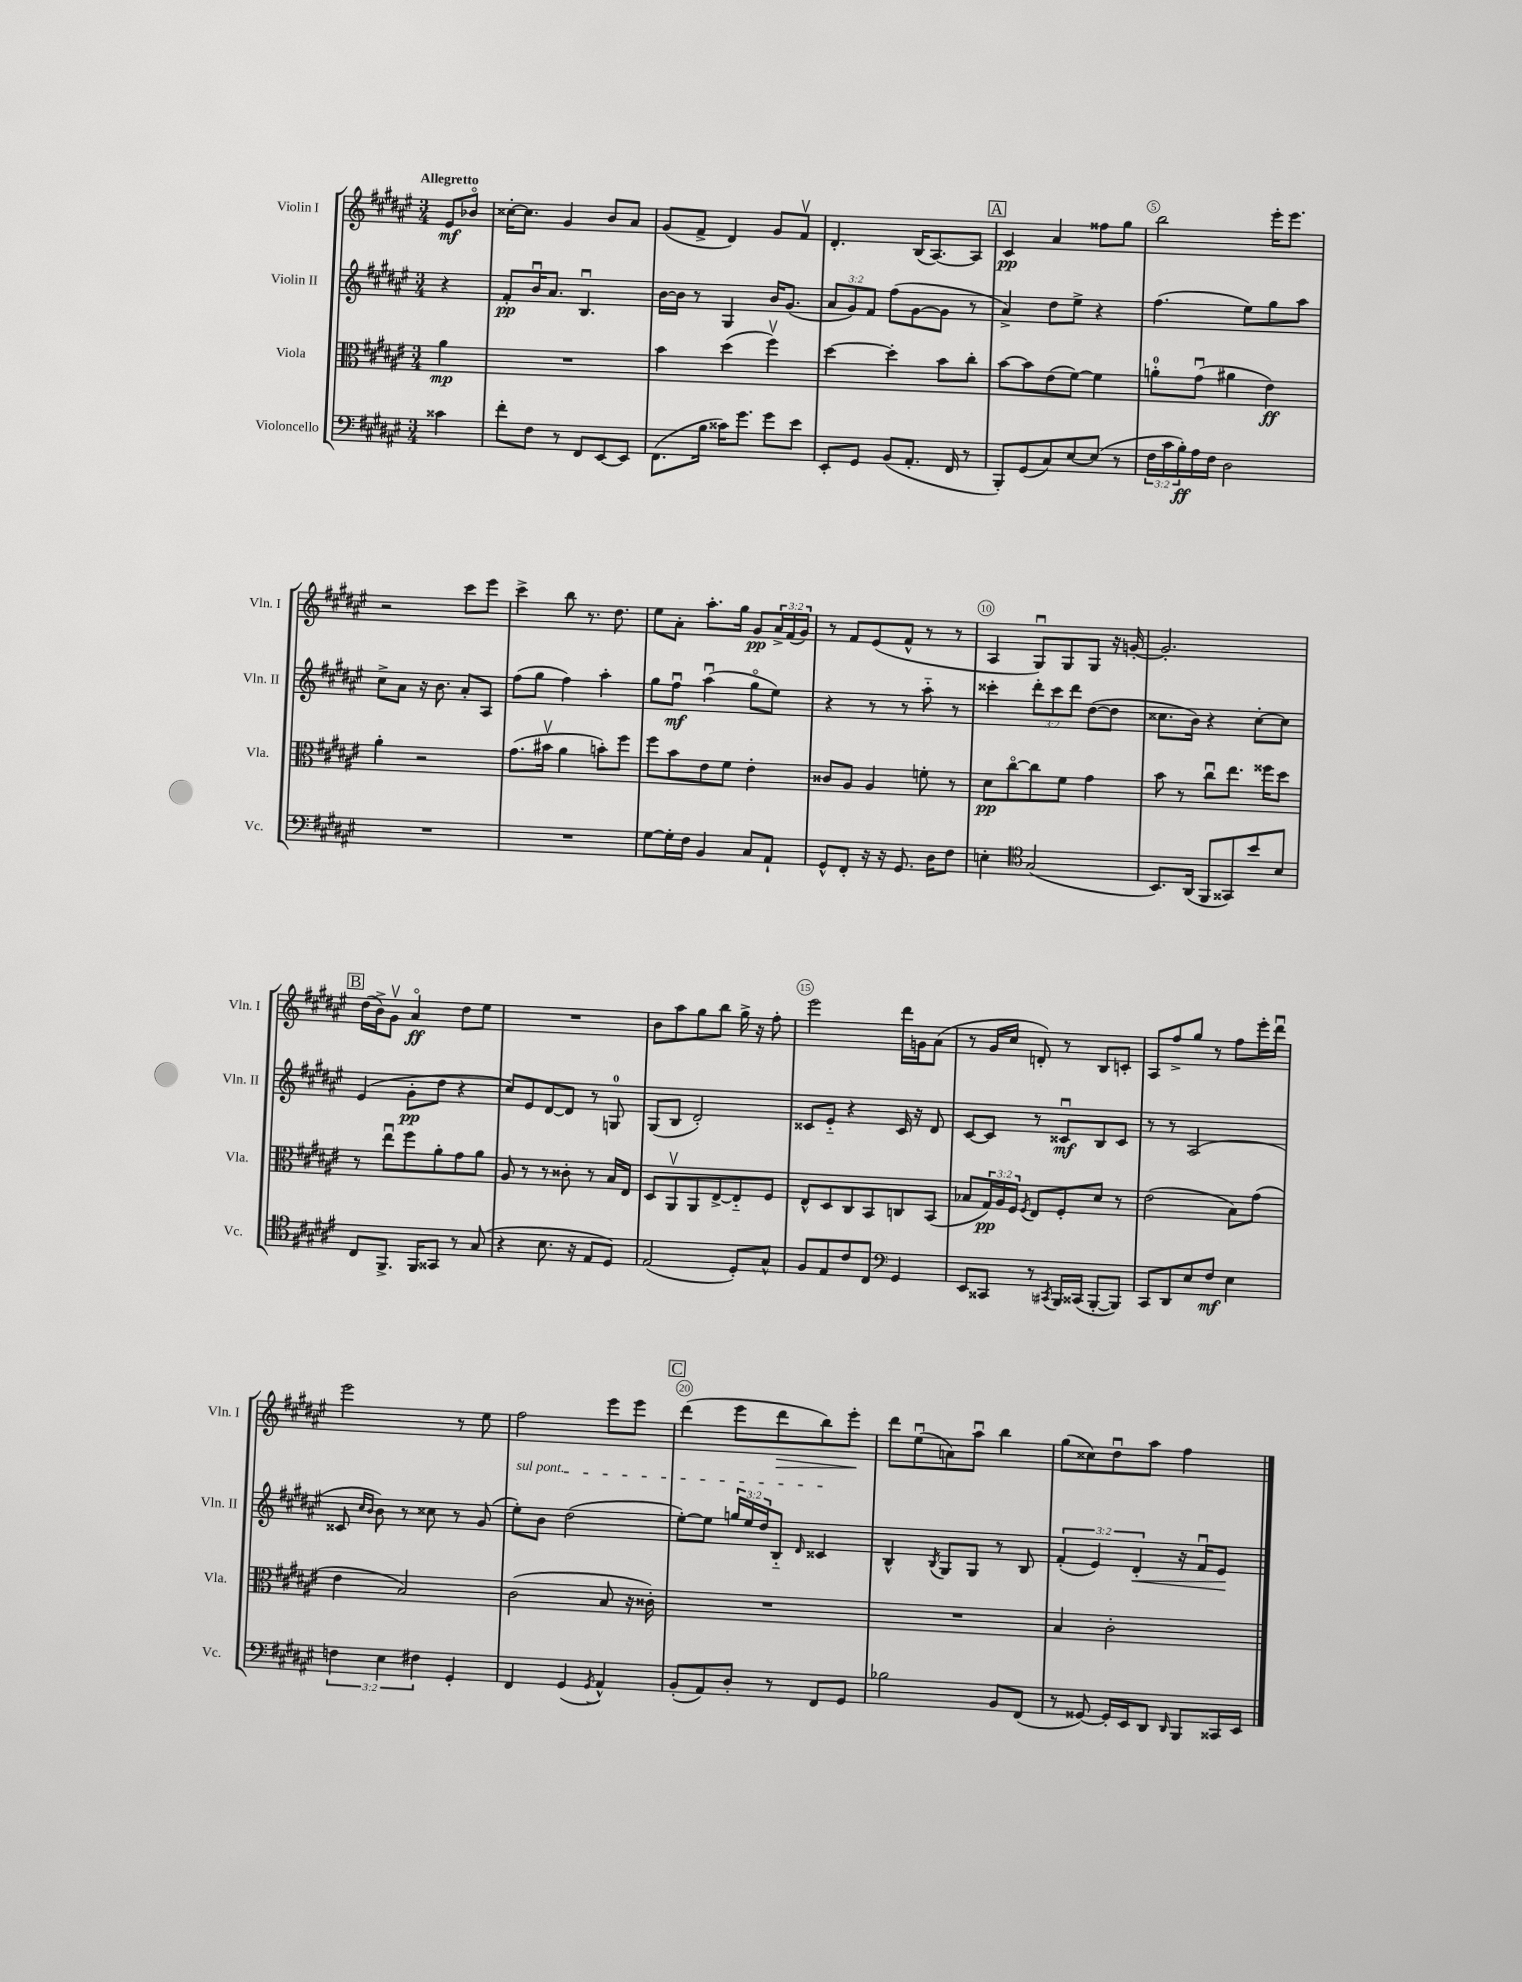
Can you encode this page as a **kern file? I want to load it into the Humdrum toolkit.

**kern	**dynam	**kern	**dynam	**kern	**dynam	**kern	**dynam
*part4	*part4	*part3	*part3	*part2	*part2	*part1	*part1
*staff4	*staff4	*staff3	*staff3	*staff2	*staff2	*staff1	*staff1
*I"Violoncello	*	*I"Viola	*	*I"Violin II	*	*I"Violin I	*
*I'Vc.	*	*I'Vla.	*	*I'Vln. II	*	*I'Vln. I	*
*clefF4	*	*clefC3	*	*clefG2	*	*clefG2	*
*k[f#c#g#d#a#e#]	*	*k[f#c#g#d#a#e#]	*	*k[f#c#g#d#a#e#]	*	*k[f#c#g#d#a#e#]	*
*M3/4	*	*M3/4	*	*M3/4	*	*M3/4	*
=	=	=	=	=	=	=	=
!	!	!	!	!	!	!LO:TX:a:B:t=Allegretto	!
4c##X\	.	4a#\	mp	4r	.	8e#/L	mf
.	.	.	.	.	.	8b-X/J	.
=1	=1	=1	=1	=1	=1	=1	=1
8f#'\L	.	2.r	.	8f#'/L	pp	[16cc##X'\KL	.
.	.	.	.	.	.	8.cc##\J]	.
8F#\J	.	.	.	16bu/K	.	.	.
.	.	.	.	8.a#/J	.	.	.
8r	.	.	.	.	.	4g#/	.
8FF#/L	.	.	.	4.Bu/	.	.	.
[8EE#/	.	.	.	.	.	8b/L	.
8EE#/J]	.	.	.	.	.	8a#/J	.
=2	=2	=2	=2	=2	=2	=2	=2
(8.FF#\L	.	4b\	.	[16b\LL	.	(8g#/L	.
.	.	.	.	16b\JJ]	.	.	.
.	.	.	.	8r	.	8f#^/J	.
16B\Jk	.	.	.	.	.	.	.
16c##X\KL)	.	(4dd#\	.	4G#/	.	4d#/)	.
8.g#\J	.	.	.	.	.	.	.
8g#\L	.	4ff#v\)	.	16b/KL	.	8g#/L	.
.	.	.	.	(8.g#/J	.	.	.
8e#\J	.	.	.	.	.	8f#v/J	.
=3	=3	=3	=3	=3	=3	=3	=3
8EE#'/L	.	[4dd#\	.	12a#/L	.	4.d#'/	.
.	.	.	.	12g#/)	.	.	.
8GG#/J	.	.	.	.	.	.	.
.	.	.	.	12f#/J	.	.	.
(8BB/L	.	4dd#'\]	.	(8ff#\L	.	.	.
8.AA#'/J	.	.	.	[8g#\	.	(16B/KL	.
.	.	.	.	.	.	[8.A#/)	.
.	.	8b\L	.	8g#\J]	.	.	.
16FF#/	.	.	.	.	.	.	.
8r	.	8cc#'\J	.	8r	.	8A#/J]	.
!!LO:REH:place=s1:t=A
=4	=4	=4	=4	=4	=4	=4	=4
8BBB'/L)	.	[8b\L	.	4a#^/)	.	4c#/	pp
(8GG#/	.	8b\]	.	.	.	.	.
8C#/)	.	(8e#\	.	8dd#\L	.	4a#/	.
[8E#/	.	[8f#\J)	.	8ee#^\J	.	.	.
(8E#/J]	.	4f#\]	.	4r	.	8ff##X\L	.
8r	.	.	.	.	.	8gg#\J	.
=5	=5	=5	=5	=5	=5	=5	=5
24F#\LL	.	8an'\L	.	(4.ff#\	.	2bb\	.
24c#\	.	.	.	.	.	.	.
24B'\)	ff	.	.	.	.	.	.
16A#\	.	(8g#u\J	.	.	.	.	.
16F#\JJ	.	.	.	.	.	.	.
2D#\	.	4a#X\	.	.	.	.	.
.	.	.	.	8ee#\L)	.	.	.
.	.	4e#\)	ff	8gg#\	.	16eee#'\KL	.
.	.	.	.	.	.	8.eee#\J	.
.	.	.	.	8aa#\J	.	.	.
!!LO:LB:g=z
=6	=6	=6	=6	=6	=6	=6	=6
2.r	.	4a#'\	.	8cc#^\L	.	2r	.
.	.	.	.	8a#\J	.	.	.
.	.	2r	.	16r	.	.	.
.	.	.	.	8.b\	.	.	.
.	.	.	.	8a#'/L	.	8ccc#\L	.
.	.	.	.	8A#/J	.	8eee#\J	.
=7	=7	=7	=7	=7	=7	=7	=7
2.r	.	(8.g#\L	.	(8ff#\L	.	4ccc#^\	.
.	.	.	.	8gg#\J	.	.	.
.	.	16b#Xv\Jk	.	.	.	.	.
.	.	4a#\	.	4ff#\)	.	8bb\	.
.	.	.	.	.	.	8.r	.
.	.	8bn'\L)	.	4aa#'\	.	.	.
.	.	.	.	.	.	8.dd#\	.
.	.	8ff#\J	.	.	.	.	.
=8	=8	=8	=8	=8	=8	=8	=8
[8G#\L	.	8ff#\L	.	8gg#\L	.	8ee#\L	.
16G#'\L]	.	8b\	.	8ff#u\J	mf	8a#'\J	.
16F#\JJ	.	.	.	.	.	.	.
4BB/	.	8e#\	.	(4aa#u\	.	8.aa#'\L	.
.	.	8f#\J	.	.	.	.	.
.	.	.	.	.	.	16gg#\Jk	.
8C#/L	.	4e#'\	.	8gg#\L	.	8g#/L	pp
8AA#`/J	.	.	.	8ee#\J)	.	24a#^/L	.
.	.	.	.	.	.	(24f#/	.
.	.	.	.	.	.	24g#/JJ)	.
=9	=9	=9	=9	=9	=9	=9	=9
8GG#^^/L	.	8c##X/L	.	4r	.	8r	.
8FF#'/J	.	8A#/J	.	.	.	8f#/L	.
16r	.	4A#/	.	8r	.	(8e#/	.
16r	.	.	.	.	.	.	.
8.GG#/	.	.	.	8r	.	8f#^^/J	.
.	.	8fn'\	.	8aa#\	.	8r	.
16D#\KL	.	.	.	.	.	.	.
8F#\J	.	8r	.	8r	.	8r	.
=10	=10	=10	=10	=10	=10	=10	=10
4En'\	.	8d#\L	pp	4ccc##X'\	.	4A#/	.
.	.	[8cc#\	.	.	.	.	.
*clefC4	*	*	*	*	*	*	*
(2G#/	.	8cc#\]	.	12ddd#'\L	.	8G#u/L)	.
.	.	.	.	12ccc##\	.	.	.
.	.	8f#\J	.	.	.	8G#/	.
.	.	.	.	12ddd#\J	.	.	.
.	.	4g#\	.	([8dd#\L	.	8G#/J	.
.	.	.	.	8dd#\J]	.	16r	.
.	.	.	.	.	.	[16gn'/	.
=11	=11	=11	=11	=11	=11	=11	=11
8.BB/L)	.	8b\	.	8.cc##X\L	.	2.g'/]	.
.	.	8r	.	.	.	.	.
(16AA#/Jk	.	.	.	16b\Jk)	.	.	.
8FF#/L	.	8cc#u\L	.	4r	.	.	.
8GG##X/)	.	8.ee#\J	.	.	.	.	.
8b/	.	.	.	[8cc##'\L	.	.	.
.	.	16ff##X\KL	.	.	.	.	.
8B/J	.	8dd#\J	.	8cc##\J]	.	.	.
!!LO:LB:g=z
!!LO:REH:place=s1:t=B
=12	=12	=12	=12	=12	=12	=12	=12
8C#/L	.	8r	.	(4e#/	.	(16dd#\LL	.
.	.	.	.	.	.	16b^\J)	.
8.FF#^/J	.	8ee#u\L	.	.	.	8g#v\J	.
.	.	8ff#\	.	8g#'\L	pp	4a#/	ff
16FF#/KL	.	.	.	.	.	.	.
8GG##X/J	.	8a#'\	.	8dd#\J	.	.	.
8r	.	8g#\	.	4r	.	8dd#\L	.
(8G#/	.	8a#\J	.	.	.	8ee#\J	.
=13	=13	=13	=13	=13	=13	=13	=13
4r	.	8A#/	.	8cc#/L)	.	2.r	.
.	.	8r	.	8e#/	.	.	.
8.B\	.	8r	.	[8d#/	.	.	.
.	.	8c##X'\	.	8d#/J]	.	.	.
16r	.	.	.	.	.	.	.
8E#/L	.	8r	.	8r	.	.	.
8D#/J)	.	16B/LL	.	8Gn/	.	.	.
.	.	16E#/JJ	.	.	.	.	.
=14	=14	=14	=14	=14	=14	=14	=14
(2E#/	.	8D#/L	.	(8G#/L	.	8b\L	.
.	.	8AA#v/	.	8B/J	.	8aa#\	.
.	.	8AA#/	.	2d#'/)	.	8gg#\	.
.	.	[8E#^/	.	.	.	8bb\J	.
8D#'/L)	.	8E#/]	.	.	.	16gg#^\	.
.	.	.	.	.	.	16r	.
8G#^^/J	.	8F#/J	.	.	.	8ff#'\	.
=15	=15	=15	=15	=15	=15	=15	=15
8F#/L	.	8E#^^/L	.	8c##X/L	.	2eee#\	.
8E#/	.	8D#/	.	8e#/J	.	.	.
8c#/	.	8C#/	.	4r	.	.	.
8C#/J	.	8BB/	.	.	.	.	.
*clefF4	*	*	*	*	*	*	*
4GG#/	.	8Cn/	.	16c##/	.	16ddd#\LL	.
.	.	.	.	16r	.	16gn\J	.
.	.	(8BB/J	.	8d#/	.	(8a#\J	.
=16	=16	=16	=16	=16	=16	=16	=16
8EE#/L	.	8B-X/L	.	[8c#/L	.	8r	.
8CC##X/J	.	24G#/L)	pp	8c#/J]	.	16g#/LL	.
.	.	24A#/	.	.	.	.	.
.	.	.	.	.	.	16cc#/JJ	.
.	.	24F#/JJ	.	.	.	.	.
.	.	8qF#/	.	.	.	.	.
8r	.	8E#/L	.	8r	.	8dn'/)	.
8qCC#X/	.	.	.	.	.	.	.
16BBB/LL	.	8F#'/	.	8c##Xu/L	mf	8r	.
(16CC##X/JJ	.	.	.	.	.	.	.
[8BBB'/L	.	8d#/J	.	8B/	.	8B/L	.
8BBB/J])	.	8r	.	8c##/J	.	8cn'/J	.
=17	=17	=17	=17	=17	=17	=17	=17
8CC#/L	.	(2e#\	.	8r	.	8A#/L	.
8DD#/	.	.	.	8r	.	8ff#^/	.
8E#/	.	.	.	(2A#/	.	8gg#/J	.
8F#/J	mf	.	.	.	.	8r	.
4E#\	.	8B\L)	.	.	.	8ff#\L	.
.	.	(8g#\J	.	.	.	16eee#'\L	.
.	.	.	.	.	.	16ddd#u\JJ	.
!!LO:LB:g=z
=18	=18	=18	=18	=18	=18	=18	=18
6Fn\	.	4e#\	.	8c##X/	.	2eee#\	.
.	.	.	.	16qqcc#/LL	.	.	.
.	.	.	.	16qqb/JJ	.	.	.
.	.	.	.	8b\)	.	.	.
6E#\	.	.	.	.	.	.	.
.	.	2B/)	.	8r	.	.	.
6F#X\	.	.	.	.	.	.	.
.	.	.	.	8cc##X\	.	.	.
4GG#'/	.	.	.	8r	.	8r	.
.	.	.	.	(8g#/	.	8ee#\	.
=19	=19	=19	=19	=19	=19	=19	=19
!	!	!	!	!LO:TX:a:i:t=sul pont.	!	!	!
4FF#/	.	(2c#\	.	8ee#'\L)	.	2ff#\	.
.	.	.	.	8b\J	.	.	.
(4GG#/	.	.	.	(2dd#\	.	.	.
8qGG#/	.	.	.	.	.	.	.
4AA#^^/)	.	8B/	.	.	.	8eee#\L	.
.	.	16r	.	.	.	8eee#\J	.
.	.	16c##X'\)	.	.	.	.	.
!!LO:REH:place=s1:t=C
=20	=20	=20	=20	=20	=20	=20	=20
(8BB'/L	.	2.r	.	[8ee#'\L)	.	(4ddd#\	.
8AA#/)	.	.	.	8ee#\J]	.	.	.
8D#'/J	.	.	.	24ggn/LL	.	8eee#\L	.
.	.	.	.	24ee#/	.	.	.
.	.	.	.	24dd#/J	.	.	.
!	!	!	!	!	!	!	!LO:HP:b
8r	.	.	.	8B/J	.	8ddd#\	>
.	.	.	.	16qqd#/	.	.	.
8FF#/L	.	.	.	4c##X/	.	8bb\)	.
8GG#/J	.	.	.	.	.	8eee#'\J	.
.	.	.	.	.	.	.	]
=21	=21	=21	=21	=21	=21	=21	=21
2B-X\	.	2.r	.	4B^^/	.	8ddd#\L	.
.	.	.	.	.	.	(8ee#u\	.
.	.	.	.	8qB/	.	.	.
.	.	.	.	8G#/L	.	8an\)	.
.	.	.	.	8G#/J	.	8aa#u\J	.
8BB/L	.	.	.	8r	.	4bb\	.
(8FF#/J	.	.	.	8B/	.	.	.
=22	=22	=22	=22	=22	=22	=22	=22
8r	.	4B/	.	(6f#'/	.	(8gg#\L	.
[8GG##X/)	.	.	.	.	.	8cc##X\)	.
.	.	.	.	6e#/)	.	.	.
16GG##'/LL]	.	2c#'\	.	.	.	8dd#u\	.
16EE#/J	.	.	.	.	.	.	.
!	!	!	!	!	!LO:HP:b	!	!
.	.	.	.	6d#'/	<	.	.
8DD#/J	.	.	.	.	.	8aa#\J	.
16qqDD#/	.	.	.	.	.	.	.
8BBB/L	.	.	.	16r	.	4ff#\	.
.	.	.	.	16f#u/KL	.	.	.
16CC##X/L	.	.	.	8e#/J	.	.	.
16EE#/JJ	.	.	.	.	.	.	.
.	.	.	.	.	[	.	.
==	==	==	==	==	==	==	==
*-	*-	*-	*-	*-	*-	*-	*-
